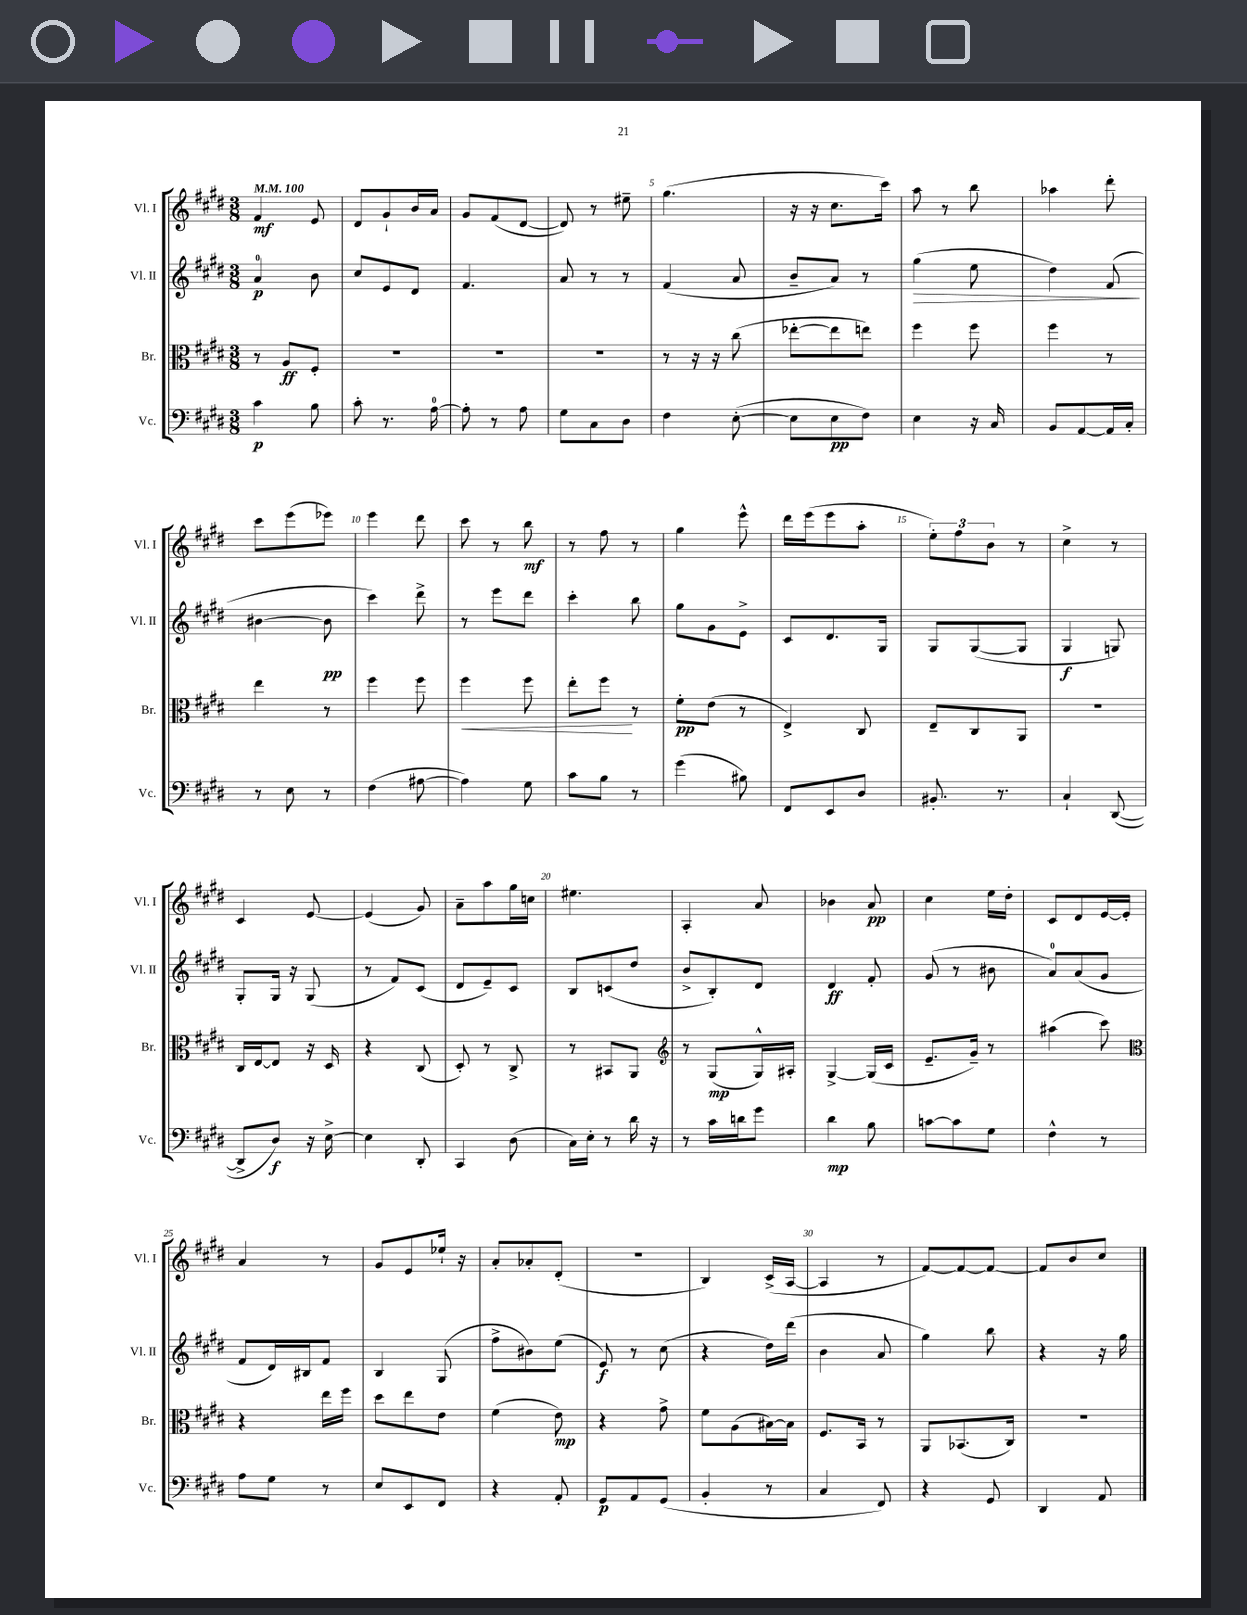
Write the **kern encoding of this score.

**kern	**kern	**kern	**kern
*staff4	*staff3	*staff2	*staff1
*clefF4	*clefC3	*clefG2	*clefG2
*k[f#c#g#d#]	*k[f#c#g#d#]	*k[f#c#g#d#]	*k[f#c#g#d#]
*M3/8	*M3/8	*M3/8	*M3/8
*MM100	*MM100	*MM100	*MM100
4c#	8r	4a	4f#
.	8A	.	.
8B	8F#'	8b	8e
=	=	=	=
8c#'	4.r	8cc#	8d#
8.r	.	8e	8g#`
.	.	8d#	16b
[16A	.	.	16a
=	=	=	=
8A']	4.r	4.f#	8g#
8r	.	.	(8f#
8A	.	.	[8d#
=	=	=	=
8G#	4.r	8a	8d#])
8C#	.	8r	8r
8D#	.	8r	8ee#~
=	=	=	=
4F#	8r	(4f#	(4.gg#
.	16r	.	.
.	16r	.	.
([8E'	(8cc#	8a	.
=	=	=	=
8E]	[8ee-'	8b~	16r
.	.	.	16r
8E	8ee-]	8a)	8.cc#
8F#)	8ee)	8r	.
.	.	.	16ccc#)
=	=	=	=
4E	4ff#	(4gg#	8aa
.	.	.	8r
16r	8ff#	8ee	8bb
16C#	.	.	.
=	=	=	=
8BB	4ff#	4dd#)	4aa-
[8AA	.	.	.
16AA]	8r	(8f#	8ddd#'
16C#'	.	.	.
=	=	=	=
8r	4ee	[4b#	8ccc#
8E	.	.	(8eee
8r	8r	8b#]	8eee-)
=	=	=	=
(4F#	4ff#	4ccc#)	4eee
[8A#	8ff#	8ddd#^	8ddd#
=	=	=	=
4A#])	4ff#	8r	8ccc#
.	.	8eee	8r
8G#	8ff#	8ddd#	8bb
=	=	=	=
8c#	8ee'	4ccc#'	8r
8B	8ff#	.	8ff#
8r	8r	8bb	8r
=	=	=	=
(4g#	8f#'	8gg#	4gg#
.	(8e	8g#	.
8B#)	8r	8e^	8eee^^
=	=	=	=
8FF#	4E^)	8c#	16ddd#
.	.	.	(16eee
8EE	.	8.d#	8eee
8D#	8C#	.	8aa'
.	.	16G#	.
=	=	=	=
8.BB#'	8E~	8G#	12ee')
.	.	.	12ff#
.	8C#	([8G#	.
.	.	.	12b
8.r	.	.	.
.	8AA	8G#]	8r
=	=	=	=
4C#`	4.r	4G#	4cc#^
([8DD#	.	8G)	8r
=	=	=	=
8DD#^]	16C#	8G#'	4c#
.	[16E	.	.
8D#)	8E]	16G#	.
.	.	16r	.
16r	16r	(8G#	[8e
[16E^	16D#	.	.
=	=	=	=
4E]	4r	8r	(4e]
.	.	8f#)	.
8DD#'	(8C#	(8c#	8g#)
=	=	=	=
4CC#	8D#')	8d#	8a~
.	8r	8e~)	8aa
(8D#	8C#^	8c#	16gg#
.	.	.	16cc
=	=	=	=
16C#)	8r	8B	4.ee#
16E'	.	.	.
8r	8BB#	(8c	.
16d#	8AA	8dd#	.
16r	.	.	.
=	=	=	=
*	*clefG2	*	*
8r	8r	8b^	4A'
16c#	(8G#	8B')	.
16d	.	.	.
8g#	16G#^^)	8d#	8a
.	16A#'	.	.
=	=	=	=
4d#	[4G#^	4d#	4b-
8B	(16G#]	8f#'	8a
.	16c#	.	.
=	=	=	=
[8c	8.e~	(8g#	4cc#
8c]	.	8r	.
.	16g#~)	.	.
8G#	8r	8b#	16ee
.	.	.	16dd#'
=	=	=	=
4F#^^	(4aa#	8a)	8c#
.	.	(8a	8d#
8r	8ccc#)	8g#	[16e
.	.	.	16e']
=	=	=	=
*	*clefC3	*	*
8A	4r	8f#	4a
8G#	.	16d#)	.
.	.	16B#	.
8r	16ee	8f#	8r
.	16ff#	.	.
=	=	=	=
8E	8dd#	4B	8g#
8EE	8ee	.	8e
8FF#	8e	(8G#	16ee-`
.	.	.	16r
=	=	=	=
4r	(4f#	8ff#^	8a'
.	.	8b#)	8a-'
8AA'	8e)	(8ee	(8d#'
=	=	=	=
8GG#	4r	8e)	4.r
8AA	.	8r	.
(8GG#	8g#^	(8cc#	.
=	=	=	=
4BB'	8f#	4r	4B)
.	(8A	.	.
8r	[16B#)	16dd#)	(16c#^
.	16B#]	(16ddd#	[16A
=	=	=	=
4C#	8.F#	4b	4A]
.	16BB	.	.
8FF#)	8r	8a	8r
=	=	=	=
4r	8AA	4gg#)	[8f#)
.	(8.BB-	.	8f#_
8GG#	.	8bb	8f#_
.	16C#)	.	.
=	=	=	=
4DD#	4.r	4r	8f#]
.	.	.	8b
8AA	.	16r	8cc#
.	.	16gg#	.
==	==	==	==
*-	*-	*-	*-
